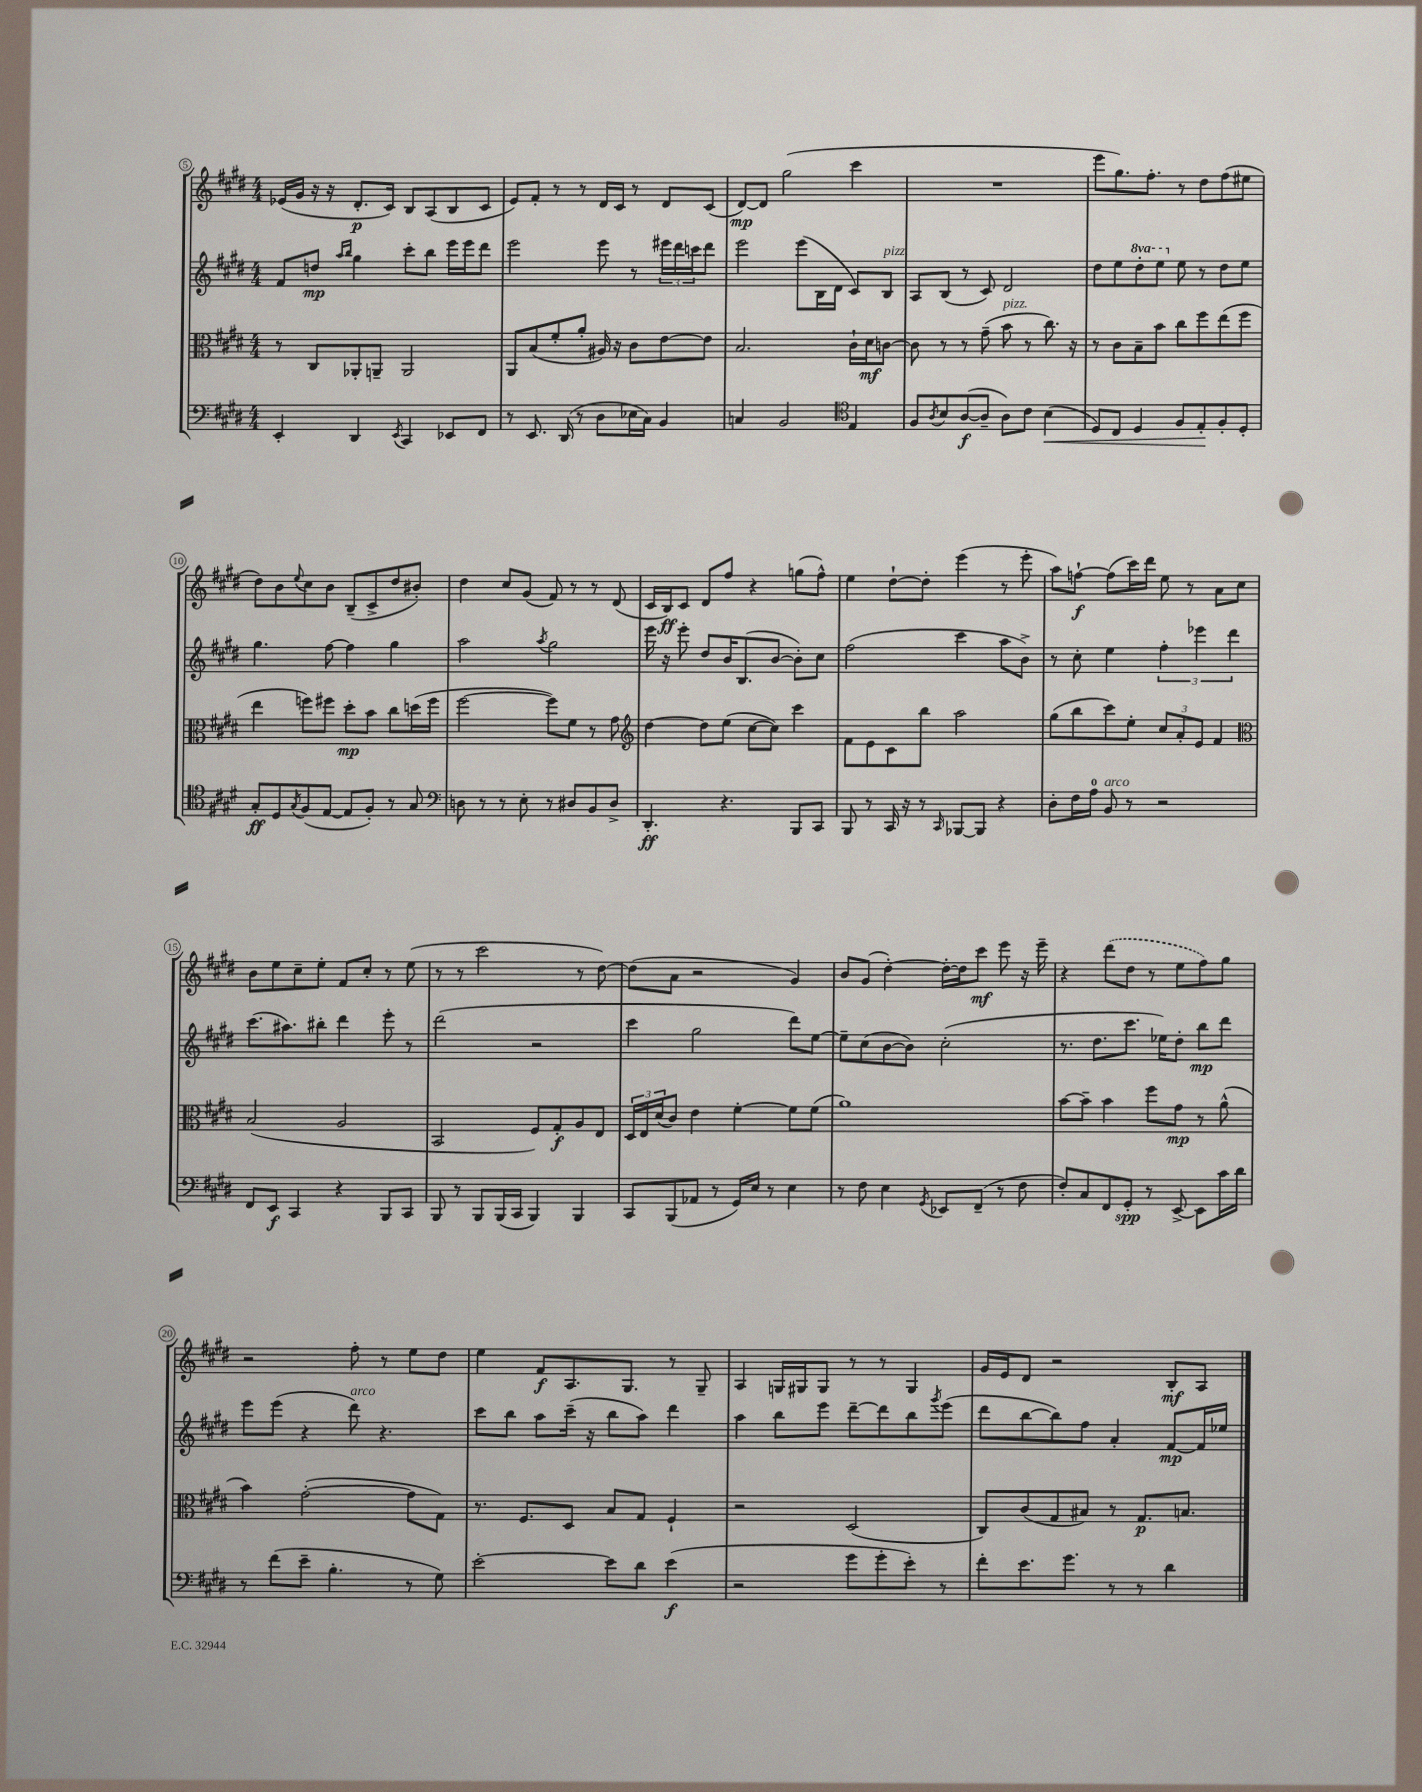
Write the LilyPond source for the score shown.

<<
\new StaffGroup <<
\new Staff = "s0" {
    \clef treble \key e \major \numericTimeSignature \time 4/4
    ees'16( gis'16 r16 r16 dis'8.-.\p cis'16) b8 a8( b8 cis'8 |
    e'8) fis'8-. r8 r8 dis'16 cis'16 r8 dis'8 cis'8( |
    dis'8~\mp) dis'8 gis''2( cis'''4 |
    R1 |
    e'''8 gis''8.) fis''8.-. r8 dis''8 fis''8( eis''8 |
    dis''8) b'8 \appoggiatura { e''8 } cis''8 b'8 b8--( cis'8-> dis''8 bis'8-.) |
    dis''4 cis''8 gis'8( fis'8) r8 r8 dis'8( |
    cis'16 b16\ff) cis'8 dis'8 fis''8 r4 g''8( fis''8-^) |
    e''4 dis''8~-! dis''8-. e'''4( r8 e'''8-. |
    a''8) f''8~-!\f f''8( cis'''16) dis'''16 e''8 r8 a'8 cis''8 |
    b'8 e''8 cis''8-- e''8-. fis'8 cis''8-. r8 e''8( |
    r8 r8 cis'''2 r8 dis''8~) |
    dis''8( a'8 r2 gis'4) |
    b'8 gis'8( dis''4~-.) dis''16~-. dis''16 cis'''8\mf e'''8 r16 e'''16-- |
    r4 \once \slurDashed dis'''8( dis''8 r8 e''8 fis''8) gis''8 |
    r2 fis''8-. r8 e''8 dis''8 |
    e''4 fis'8\f a8. gis8. r8 gis8-- |
    a4 g16 gis16 gis8 r8 r8 gis4 |
    gis'16 e'16 dis'8 r2 b8-.\mf a8 \bar "|." |
}
\new Staff = "s1" {
    \clef treble \key e \major \numericTimeSignature \time 4/4 \set Staff.ottavationMarkups = #ottavation-simple-ordinals
    fis'8 d''8\mp \grace { a''16 b''16 } gis''4 cis'''8-. b''8 e'''16 e'''16 dis'''8 |
    e'''2 e'''8 r8 \tuplet 3/2 { eis'''16 dis'''16 c'''16 } dis'''8 |
    e'''2 e'''8( b16 dis'16 cis'8) b8^\markup { \italic "pizz." } |
    a8 b8( r8 cis'8) dis'2 |
    dis''8 e''8 \ottava #1 dis'''8-. e'''8 \ottava #0 e''8 r8 dis''8 e''8 |
    gis''4. fis''8~ fis''4 gis''4 |
    a''2 \acciaccatura { a''8 } gis''2 |
    e'''16 r16 e'''8-. dis''8 b'16 b8.( b'8~ b'8-.) cis''8 |
    fis''2( cis'''4 a''8 b'8->) |
    r8 cis''8-. e''4 \tuplet 3/2 { fis''4-. ees'''4 dis'''4 } |
    cis'''8.( ais''8.) bis''8-. dis'''4 e'''8-. r8 |
    dis'''2( r2 |
    cis'''4 gis''2 dis'''8) e''8~ |
    e''8-- cis''8( b'8~ b'8) cis''2-.( |
    r8. dis''8. cis'''8. ees''16) dis''8-. b''8\mp dis'''8 |
    e'''8 e'''8( r4 dis'''8^\markup { \italic "arco" }) r4. |
    cis'''8 b''8 a''8 cis'''16--( r16 b''8 a''8) dis'''4 |
    a''4 b''8 e'''8 dis'''8~-- dis'''8 b''8 \acciaccatura { gis'''8 } e'''8( |
    dis'''8 b''8~ b''8) fis''8 a'4-. fis'8~\mp fis'16 ees''16 \bar "|." |
}
\new Staff = "s2" {
    \clef alto \key e \major \numericTimeSignature \time 4/4
    r8 cis8 aes,8-. a,8-- a,2 |
    a,8 b8( fis'8-. a'8-. ais16) r16 cis'8 e'8~ e'8 |
    b2. cis'16-! dis'16\mf c'8~ |
    c'8 r8 r8 gis'8--( b'8^\markup { \italic "pizz." } r8 cis''8.) r16 |
    r8 cis'8 b8-- b'8 cis''8 fis''8 e''8( fis''8 |
    e''4 f''8) fis''8 dis''8-.\mp b'8 cis''8 d''16( fis''16 |
    fis''2~ fis''8) fis'8 r8 gis'8 |
    \clef treble dis''4~ dis''8 e''8( cis''8~ cis''8) cis'''4 |
    fis'8 e'8 cis'8 b''8 a''2 |
    gis''8( b''8 cis'''8) e''8-. \tuplet 3/2 { cis''8 a'8-. e'8 } fis'4 |
    \clef alto b2( a2 |
    b,2 fis8) gis8-.\f a8 e8 |
    \tuplet 3/2 { dis16 e16 dis'16( } cis'8) e'4 fis'4~-. fis'8 fis'8( |
    a'1) |
    b'8~ b'8-- b'4 fis''8 gis'8\mp r8 a'8-^( |
    b'4) gis'2~-.( gis'8 gis8) |
    r8. fis8. dis8 b8 gis8 fis4-! |
    r2 dis2( |
    cis8) cis'8( gis8 bis8) r8 gis8.\p b8. \bar "|." |
}
\new Staff = "s3" {
    \clef bass \key e \major \numericTimeSignature \time 4/4
    e,4-. dis,4 \acciaccatura { e,8 } cis,4 ees,8 fis,8 |
    r8 e,8. dis,16( r8 dis8 ees16 cis16) b,4 |
    c4 b,2 \clef tenor e4 |
    fis8 \acciaccatura { a8 } b8 a8~\f( a8-- a8) cis'8 b4\<( |
    dis8) cis8 dis4 fis8 e8-.\! fis8-. dis8-. |
    gis8-.\ff dis8 \acciaccatura { gis8 } fis8( e8~ e8 fis8-.) r8 gis8 |
    \clef bass d8 r8 r8 e8-. r8 dis8 b,8 dis8-> |
    dis,4.-.\ff r4. b,,8 cis,8 |
    b,,8 r8 cis,16 r16 r8 \grace { cis,16 } bes,,8~ bes,,8 r4 |
    dis8-. fis16 a16-0 b,8^\markup { \italic "arco" } r8 r2 |
    fis,8 e,8\f cis,4 r4 b,,8 cis,8 |
    b,,8 r8 b,,8 b,,16( cis,16 b,,4) b,,4 |
    cis,8 b,,8( aes,8 r8 gis,16) e16 r8 e4 |
    r8 fis8 e4 \acciaccatura { gis,8 } ees,8 fis,8--( r8 fis8 |
    fis8-.) cis8 fis,8 gis,8-.\spp r8 e,8~-> e,8 cis'16 dis'16 |
    r8 fis'8( e'8-- b4.-. r8 gis8) |
    e'2~-. e'8 dis'8 e'4\f( |
    r2 gis'8 gis'8-. e'8-.) r8 |
    fis'8-. e'8. gis'8. r8 r8 dis'4 \bar "|." |
}
>>
>>
\layout { \context { \Score currentBarNumber = #5 \override BarNumber.stencil = #(make-stencil-circler 0.1 0.3 ly:text-interface::print) } }
